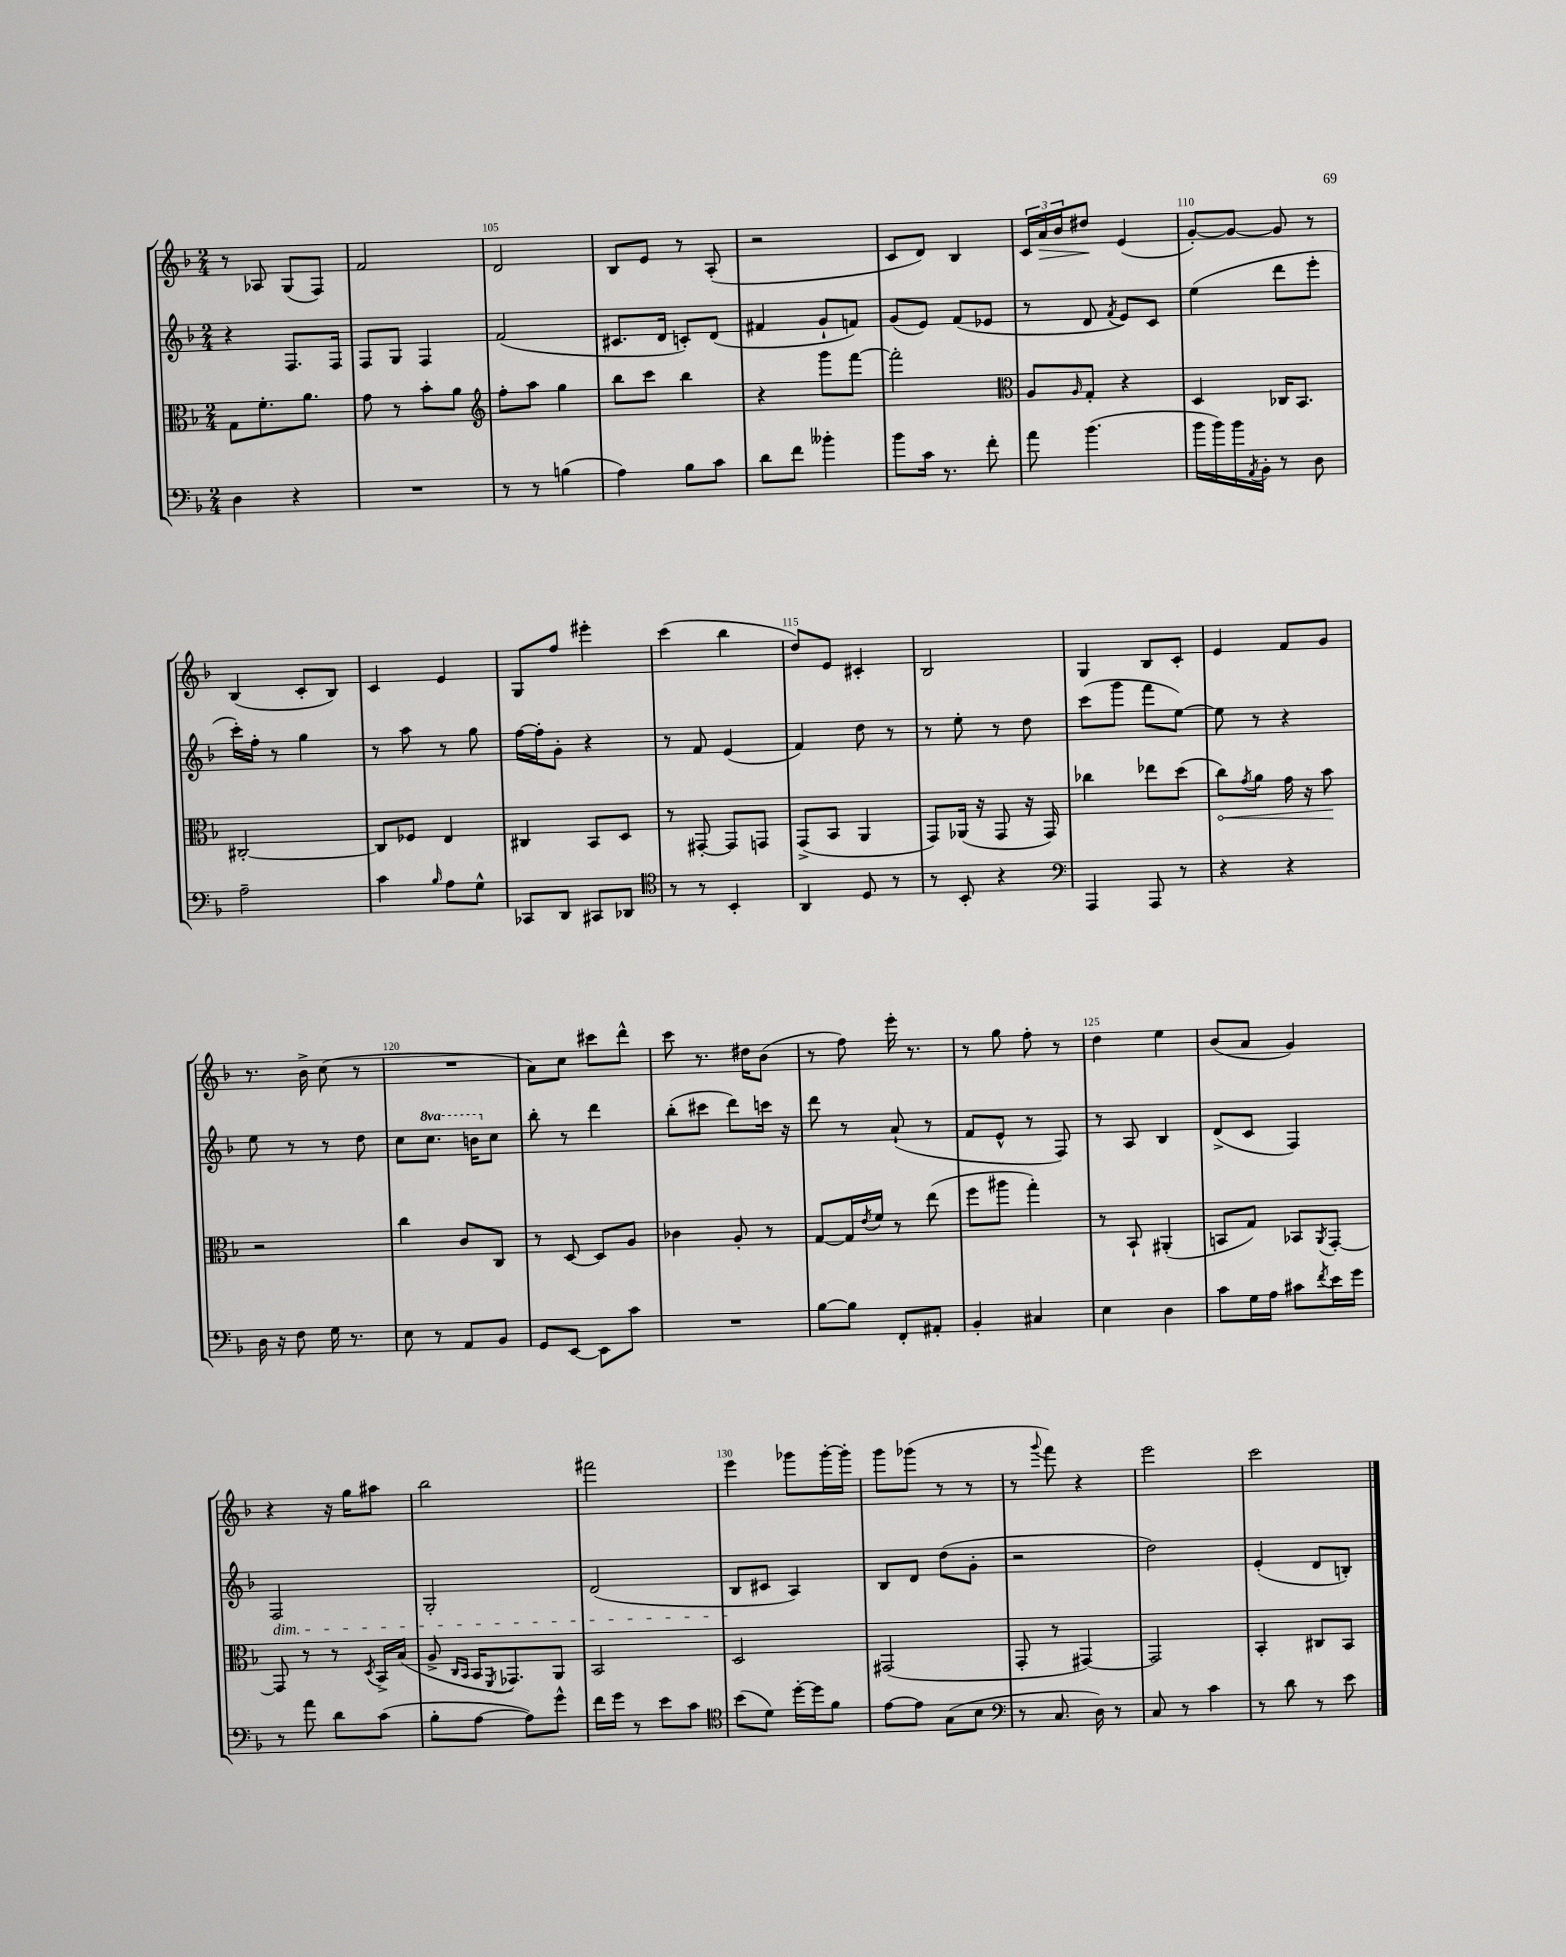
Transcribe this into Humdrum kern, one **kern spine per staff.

**kern	**kern	**dynam	**kern	**kern	**dynam
*part4	*part3	*part3	*part2	*part1	*part1
*staff4	*staff3	*staff3	*staff2	*staff1	*staff1
*clefF4	*clefC3	*	*clefG2	*clefG2	*
*k[b-]	*k[b-]	*	*k[b-]	*k[b-]	*
*M2/4	*M2/4	*	*M2/4	*M2/4	*
=103	=103	=103	=103	=103	=103
4D\	8G\L	.	4r	8r	.
.	8.f'\	.	.	8A-X/	.
4r	.	.	8.F/L	(8G/L	.
.	8.a\J	.	.	.	.
.	.	.	.	8F/J)	.
.	.	.	16F/Jk	.	.
=104	=104	=104	=104	=104	=104
2r	8g\	.	8F/L	2f/	.
.	8r	.	8G/J	.	.
.	8b-'\L	.	4F/	.	.
.	8a\J	.	.	.	.
=105	=105	=105	=105	=105	=105
*	*clefG2	*	*	*	*
8r	8ff'\L	.	(2f/	2d/	.
8r	8aa\J	.	.	.	.
(4Bn\	4gg\	.	.	.	.
=106	=106	=106	=106	=106	=106
4A\)	8bb-\L	.	8.c#X/L	8B-/L	.
.	8ccc\J	.	.	8e/J	.
.	.	.	16d/Jk	.	.
8B-\L	4bb-\	.	8cn'/L)	8r	.
8c\J	.	.	(8d/J	(8A'/	.
=107	=107	=107	=107	=107	=107
8d\L	4r	.	4f#X/	2r	.
8f\J	.	.	.	.	.
4b--X'\	8ggg\L	.	8g`/L	.	.
.	[8fff\J	.	8fn/J)	.	.
=108	=108	=108	=108	=108	=108
8b-\L	2fff'\]	.	(8g/L	8c/L	.
16c\Jk	.	.	8e/J)	8d/J)	.
8.r	.	.	.	.	.
.	.	.	(8f/L	4B-/	.
8f'\	.	.	8e-X/J	.	.
=109	=109	=109	=109	=109	=109
*	*clefC3	*	*	*	*
8a\	8A/L	.	8r	24c/LL	.
!	!	!	!	!	!LO:HP:b
.	.	.	.	24a/	>
.	.	.	.	24b-/J	.
.	16qqA/	.	.	.	.
(4.b-\	8G'/J	.	8d/	8dd#X/J	.
.	.	.	8qf/	.	.
.	4r	.	8e/L)	(4e/	]
.	.	.	8c/J	.	.
=110	=110	=110	=110	=110	=110
16b-\LL	4D/	.	(4ee\	[8g'/L)	.
16b-\)	.	.	.	.	.
16b-\	.	.	.	8g/J_	.
8qAA/	.	.	.	.	.
16BB-'\JJ	.	.	.	.	.
8r	16C-X/KL	.	8ddd\L	8g/]	.
.	8.BB-/J	.	.	.	.
8D\	.	.	8eee'\J	8r	.
!!LO:LB:g=z
=111	=111	=111	=111	=111	=111
2A~\	[2C#X'/	.	16ccc'\LL)	(4B-/	.
.	.	.	16ff'\JJ	.	.
.	.	.	8r	.	.
.	.	.	4gg\	8c'/L	.
.	.	.	.	8B-/J)	.
=112	=112	=112	=112	=112	=112
4c\	8C#/L]	.	8r	4c/	.
.	8F-X/J	.	8aa\	.	.
16qqB-/	.	.	.	.	.
8A\L	4E/	.	8r	4e/	.
8G^^\J	.	.	8gg\	.	.
=113	=113	=113	=113	=113	=113
8CC-X/L	4C#X/	.	[16ff\LL	8G/L	.
.	.	.	16ff'\J]	.	.
8DD/J	.	.	8g'\J	8ff/J	.
8CC#X/L	8BB-/L	.	4r	4eee#X'\	.
8DD-X/J	8D/J	.	.	.	.
=114	=114	=114	=114	=114	=114
*clefC4	*	*	*	*	*
8r	8r	.	8r	(4ccc\	.
8r	[8GG#X'/	.	8f/	.	.
4BB-'/	8GG#/L]	.	(4e/	4bb-\	.
.	8GGn/J	.	.	.	.
=115	=115	=115	=115	=115	=115
4AA/	(8GG^/L	.	4f/)	8dd/L)	.
.	8BB-/J	.	.	8e/J	.
8D/	4AA/	.	8dd\	4c#X'/	.
8r	.	.	8r	.	.
=116	=116	=116	=116	=116	=116
8r	8GG/L)	.	8r	2B-/	.
8BB-'/	(16AA-X/Jk	.	8ee'\	.	.
.	16r	.	.	.	.
4r	8GG/	.	8r	.	.
.	16r	.	8dd\	.	.
.	16GG/)	.	.	.	.
=117	=117	=117	=117	=117	=117
*clefF4	*	*	*	*	*
4AAA/	4cc-X\	.	(8ccc\L	4G/	.
.	.	.	8ggg\J	.	.
8AAA/	8ee-X\L	.	8fff\L	8B-/L	.
8r	(8dd\J	.	[8ee\J)	8c'/J	.
=118	=118	=118	=118	=118	=118
!	!	!LO:HP:b	!	!	!
4r	8cc\L)	<	8ee\]	4e/	.
.	8qg/	.	.	.	.
.	8a\J	.	8r	.	.
4r	16g\	.	4r	8f/L	.
.	16r	.	.	.	.
.	8b-\	.	.	8g/J	.
.	.	[	.	.	.
!!LO:LB:g=z
=119	=119	=119	=119	=119	=119
16D\	2r	.	8ee\	8.r	.
16r	.	.	.	.	.
8F\	.	.	8r	.	.
.	.	.	.	16b-^\	.
16G\	.	.	8r	(8cc\	.
8.r	.	.	.	.	.
.	.	.	8dd\	8r	.
=120	=120	=120	=120	=120	=120
8E\	4cc\	.	8cc\L	2r	.
*	*	*	*8va	*	*
8r	.	.	8.ccc\J	.	.
8AA/L	8c/L	.	.	.	.
.	.	.	16bbn\KL	.	.
*	*	*	*X8va	*	*
8BB-/J	8C/J	.	8cc\J	.	.
=121	=121	=121	=121	=121	=121
8GG/L	8r	.	8bb-'\	8a\L)	.
[8EE/J	[8D/	.	8r	8cc\J	.
8EE\L]	8D/L]	.	4ddd\	8ccc#X\L	.
8c\J	8A/J	.	.	8ddd^^\J	.
=122	=122	=122	=122	=122	=122
2r	4c-X\	.	(8bb-'\L	8ccc\	.
.	.	.	8ccc#X\J	8.r	.
.	8A'/	.	8ddd\L)	.	.
.	.	.	.	16dd#X\KL	.
.	8r	.	16cccn\Jk	(8b-\J	.
.	.	.	16r	.	.
=123	=123	=123	=123	=123	=123
[8B-\L	[8G/L	.	8ddd\	8r	.
8B-\J]	16G/L]	.	8r	8ff\)	.
.	8qe/	.	.	.	.
.	16f/JJ	.	.	.	.
8FF'/L	8r	.	(8a`/	16eee'\	.
.	.	.	.	8.r	.
8AA#X'/J	(8ee\	.	8r	.	.
=124	=124	=124	=124	=124	=124
4BB-'/	8ff\L	.	8f/L	8r	.
.	8aa#X\J	.	8e^^/J	8gg\	.
4C#X/	4gg'\)	.	8r	8ff'\	.
.	.	.	8F/)	8r	.
=125	=125	=125	=125	=125	=125
4E\	8r	.	8r	4dd\	.
.	8BB-`/	.	8A/	.	.
4D\	(4AA#X'/	.	4B-/	4ee\	.
=126	=126	=126	=126	=126	=126
8c\L	8BBn/L	.	(8d^/L	(8b-/L	.
16G\L	8G/J)	.	8c/J	8a/J	.
16A\JJ	.	.	.	.	.
8c#X\L	8BB-X/L	.	4F/)	4g/)	.
8qf/	8qAA/	.	.	.	.
16e\L	[8GG'/J	.	.	.	.
16g\JJ	.	.	.	.	.
!!LO:LB:g=z
=127	=127	=127	=127	=127	=127
!	!	!	!LO:TX:b:i:t=dim.	!	!
8r	8GG/]	.	2F/	4r	.
8a\	8r	.	.	.	.
8d\L	8r	.	.	16r	.
.	.	.	.	16gg\KL	.
.	8qD/	.	.	.	.
(8c\J	16BB-^/LL	.	.	8aa#X\J	.
.	(16B-/JJ	.	.	.	.
=128	=128	=128	=128	=128	=128
8B-'\L	8A^/	.	2G'/	2bb-\	.
.	16qqC/LL	.	.	.	.
.	16qqBB-/JJ	.	.	.	.
[8A\J	16BB-/KL	.	.	.	.
.	8qFF/	.	.	.	.
.	8.GG-X/)	.	.	.	.
8A\L])	.	.	.	.	.
8g^^\J	8AA/J	.	.	.	.
=129	=129	=129	=129	=129	=129
16f\LL	2BB-/	.	(2d/	2fff#X\	.
16g\JJ	.	.	.	.	.
8r	.	.	.	.	.
8e\L	.	.	.	.	.
8c\J	.	.	.	.	.
=130	=130	=130	=130	=130	=130
*clefC4	*	*	*	*	*
(8b-\L	2D/	.	8B-/L	4eee\	.
8d\J)	.	.	8c#X/J	.	.
[16dd'\LL	.	.	4A/)	8ggg-X\L	.
16dd\J]	.	.	.	.	.
8f\J	.	.	.	[16ggg-'\L	.
.	.	.	.	16ggg-'\JJ]	.
=131	=131	=131	=131	=131	=131
[8e\L	(2GG#X/	.	8B-/L	8ggg\L	.
8e\J]	.	.	8d/J	(8ggg-X\J	.
(8G\L	.	.	(8dd\L	8r	.
8B-\J	.	.	8g'\J	8r	.
=132	=132	=132	=132	=132	=132
*clefF4	*	*	*	*	*
8r	8GG'/	.	2r	8r	.
.	.	.	.	8qqggg/	.
8.C/	8r	.	.	8fff\)	.
.	[4GG#X/)	.	.	4r	.
16D\)	.	.	.	.	.
8r	.	.	.	.	.
=133	=133	=133	=133	=133	=133
8C/	2GG#/]	.	2dd\)	2eee\	.
8r	.	.	.	.	.
4c\	.	.	.	.	.
=134	=134	=134	=134	=134	=134
8r	4BB-'/	.	(4e'/	2ccc\	.
8d\	.	.	.	.	.
8r	8C#X/L	.	8d/L	.	.
8e\	8BB-/J	.	8Bn'/J)	.	.
==	==	==	==	==	==
*-	*-	*-	*-	*-	*-
